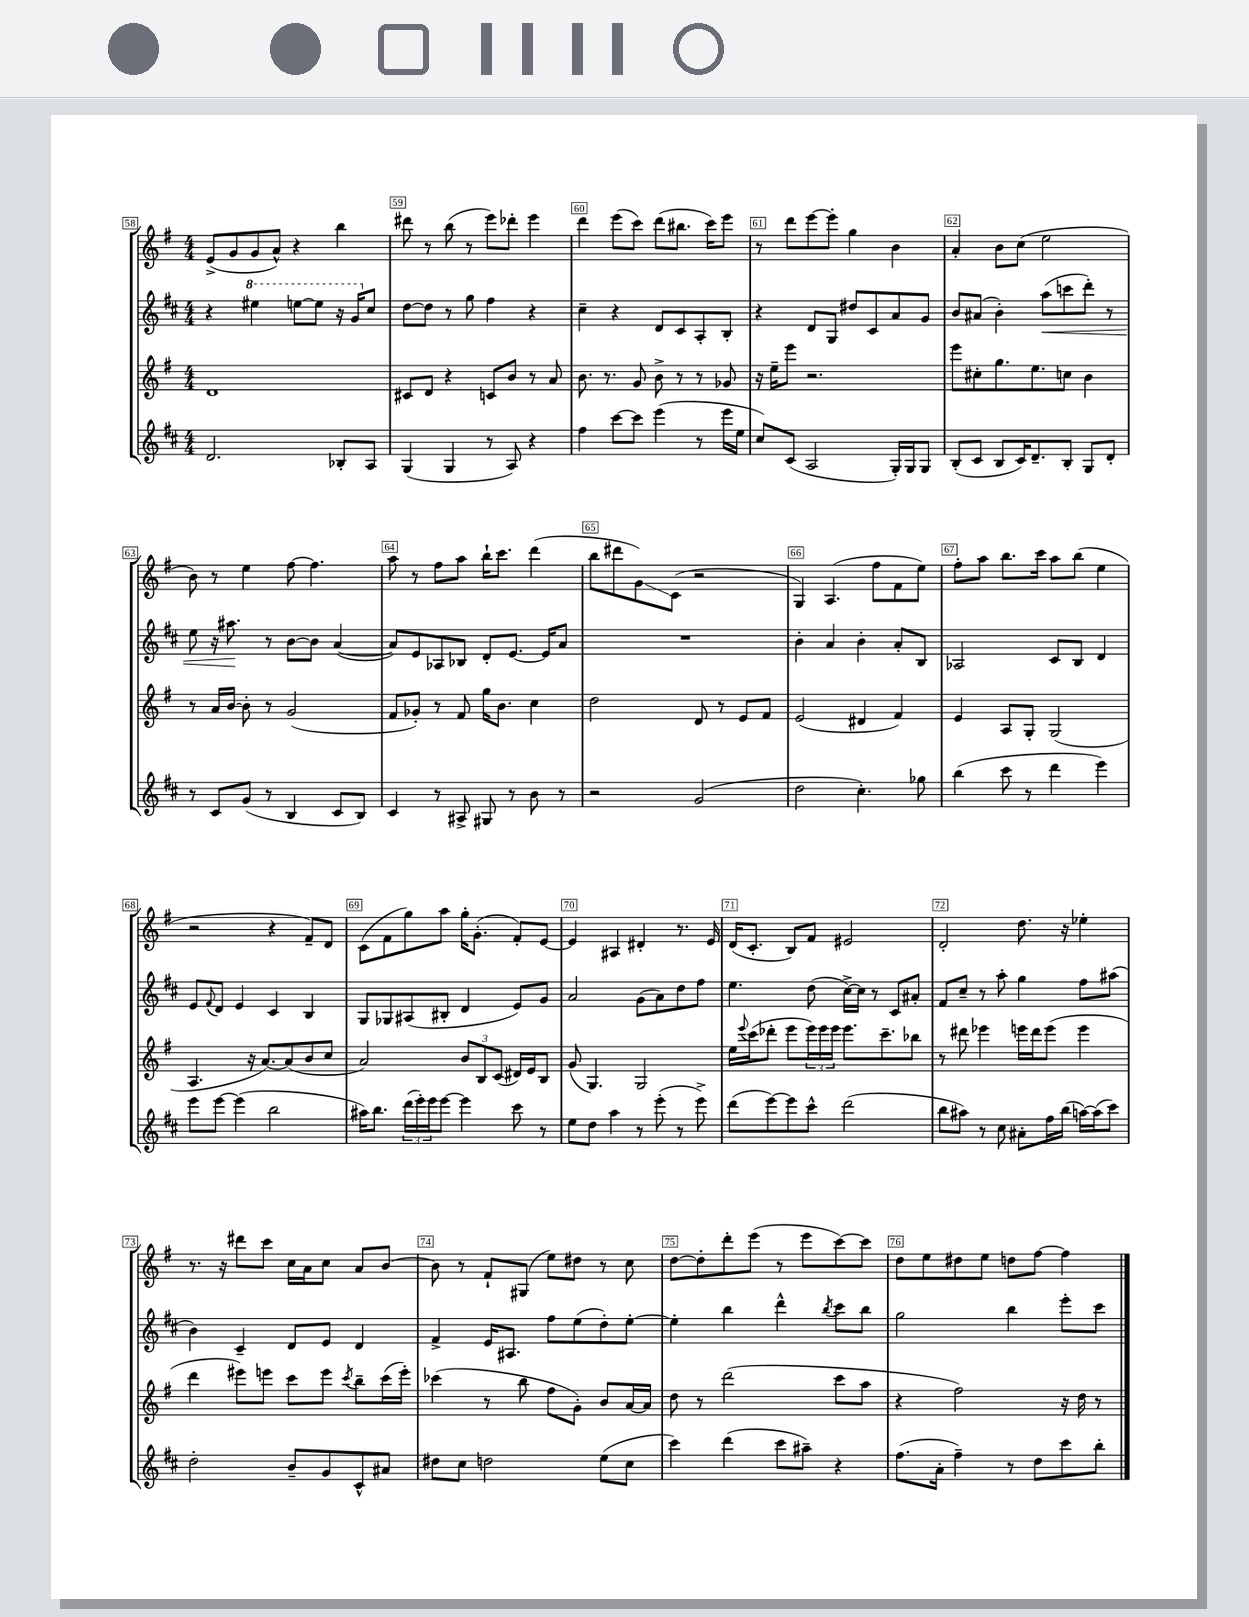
<<
\new StaffGroup <<
\new Staff = "s0" {
    \clef treble \key g \major \numericTimeSignature \time 4/4
    e'8->( g'8 g'8 a'8-^) r4 b''4 |
    dis'''8 r8 b''8( r8 e'''8) des'''8-. e'''4 |
    d'''4 e'''8( c'''8) d'''8( bis''8. c'''16) e'''8 |
    r8 d'''8 e'''8~ e'''8-. g''4 b'4 |
    a'4-. b'8 c''8( e''2 |
    b'8) r8 e''4 fis''8~ fis''4. |
    a''8 r8 fis''8 a''8 b''16-! c'''8. d'''4( |
    b''8 dis'''8 g'8\glissando) c'8( r2 |
    g4) a4.( fis''8 fis'8 e''8) |
    fis''8-. a''8 b''8. c'''16 a''8 b''8( e''4 |
    r2 r4 fis'8--) d'8 |
    c'8( fis'8 g''8) a''8 g''16-. g'8.-.( fis'8-.) e'8~ |
    e'4 ais4 dis'4-. r8. e'16 |
    d'16( c'8.-. b8) fis'8 eis'2 |
    d'2-. d''8. r16 ees''4-. |
    r8. r16 dis'''8 c'''8 c''16 a'16 c''8 a'8 b'8~ |
    b'8 r8 fis'8-! gis8( e''8) dis''8 r8 c''8 |
    d''8~ d''8-. d'''8-. e'''8( r8 e'''8 c'''8~) c'''8 |
    d''8 e''8 dis''8 e''8 d''8 fis''8~ fis''4 \bar "|." |
}
\new Staff = "s1" {
    \clef treble \key d \major \numericTimeSignature \time 4/4
    r4 \ottava #1 eis'''4 e'''8~ e'''8 r16 g''16 \ottava #0 cis''8 |
    d''8~ d''8 r8 g''8 fis''4 r4 |
    cis''4-- r4 d'8 cis'8 a8-. b8-. |
    r4 d'8 g8 dis''8 cis'8 a'8 g'8 |
    b'8 ais'8( b'4-.) a''8\<( c'''8 d'''8-.) r8 |
    e''8 r16 ais''8.\! r8 b'8~ b'8 a'4~( |
    a'8) e'8 aes8 bes8 d'8-. e'8.~ e'16 a'8 |
    R1 |
    b'4-. a'4 b'4-. a'8-. b8 |
    aes2 cis'8 b8 d'4 |
    e'8 \appoggiatura { fis'8 } d'8 e'4 cis'4 b4 |
    g8 ges8 ais8( bis8-. d'4 e'8) g'8 |
    a'2 g'8( a'8) d''8 fis''8 |
    e''4. d''8( cis''16~->) cis''16 r8 cis'8 ais'8-. |
    fis'8 cis''8-- r8 a''8-. g''4 fis''8 ais''8( |
    b'4) cis'4-- d'8 e'8 d'4 |
    fis'4-> e'16 ais8. fis''8 e''8( d''8-.) e''8~-. |
    e''4-. b''4 d'''4-^ \acciaccatura { b''8 } cis'''8 b''8 |
    g''2 b''4 e'''8-. cis'''8 \bar "|." |
}
\new Staff = "s2" {
    \clef treble \key g \major \numericTimeSignature \time 4/4
    d'1 |
    cis'8 d'8 r4 c'8 b'8 r8 a'8 |
    b'8. r8. g'8 b'8-> r8 r8 ges'8 |
    r16 e''16-- e'''8 r2. |
    e'''8 cis''8-. g''8. e''8. c''8 b'4 |
    r8 a'16 b'16~ b'8-. r8 g'2( |
    fis'8 ges'8-.) r8 fis'8 g''16 b'8. c''4 |
    d''2 d'8 r8 e'8 fis'8 |
    e'2( dis'4 fis'4) |
    e'4 a8 g8-. g2( |
    a4. r16 a'8.~) a'8( b'8 c''8 |
    a'2) \tuplet 3/2 { b'8 b8 c'8( } dis'16) e'16 b8 |
    g'8( g4.) g2 |
    e''16 \appoggiatura { e'''8 } c'''16( des'''8-. e'''8 \tuplet 3/2 { e'''16) e'''16 e'''16 } e'''8. c'''8.-- bes''8 |
    r8 dis'''8 ees'''4 e'''16 dis'''16 e'''8( e'''4 |
    d'''4 eis'''8) e'''8 c'''8 e'''8 \acciaccatura { c'''8 } b''8-- c'''16( e'''16-.) |
    ces'''4( r8 b''8 fis''8 g'8-.) b'8 a'16~ a'16 |
    d''8 r8 d'''2( c'''8 a''8 |
    r4 fis''2) r16 d''16 r8 \bar "|." |
}
\new Staff = "s3" {
    \clef treble \key d \major \numericTimeSignature \time 4/4
    d'2. bes8-. a8 |
    g4( g4 r8 a8) r4 |
    fis''4 cis'''8~ cis'''8 e'''4( r8 e'''16 e''16 |
    cis''8) cis'8( a2 g16-.) g16 g8 |
    b8-.( cis'8 b8 cis'16) d'8.-- b8-. g8 d'8-. |
    r8 cis'8 g'8( r8 b4 cis'8 b8) |
    cis'4 r8 ais8-> gis8 r8 b'8 r8 |
    r2 g'2( |
    d''2 cis''4.-.) ges''8 |
    b''4( cis'''8 r8 d'''4 e'''4) |
    e'''8 e'''8~ e'''4( b''2 |
    ais''16) b''8. \tuplet 3/2 { d'''16( e'''16-.) e'''16 } e'''8~ e'''4 cis'''8 r8 |
    e''8 d''8 a''4 r8 e'''8-.( r8 e'''8->) |
    d'''8( e'''8~) e'''8 cis'''8-^ d'''2( |
    b''8 ais''8) r8 cis''8 ais'8-. fis''16 b''16( a''16~) a''16( cis'''8) |
    d''2-. b'8-- g'8 cis'8-^ ais'8 |
    dis''8 cis''8 d''2 e''8( cis''8 |
    cis'''4) d'''4( cis'''8 ais''8--) r4 |
    fis''8.( a'16-. fis''4--) r8 d''8 cis'''8 b''8-. \bar "|." |
}
>>
>>
\layout { \context { \Score currentBarNumber = #58 \override BarNumber.break-visibility = ##(#f #t #t) barNumberVisibility = #all-bar-numbers-visible \override BarNumber.stencil = #(make-stencil-boxer 0.1 0.3 ly:text-interface::print) } }
